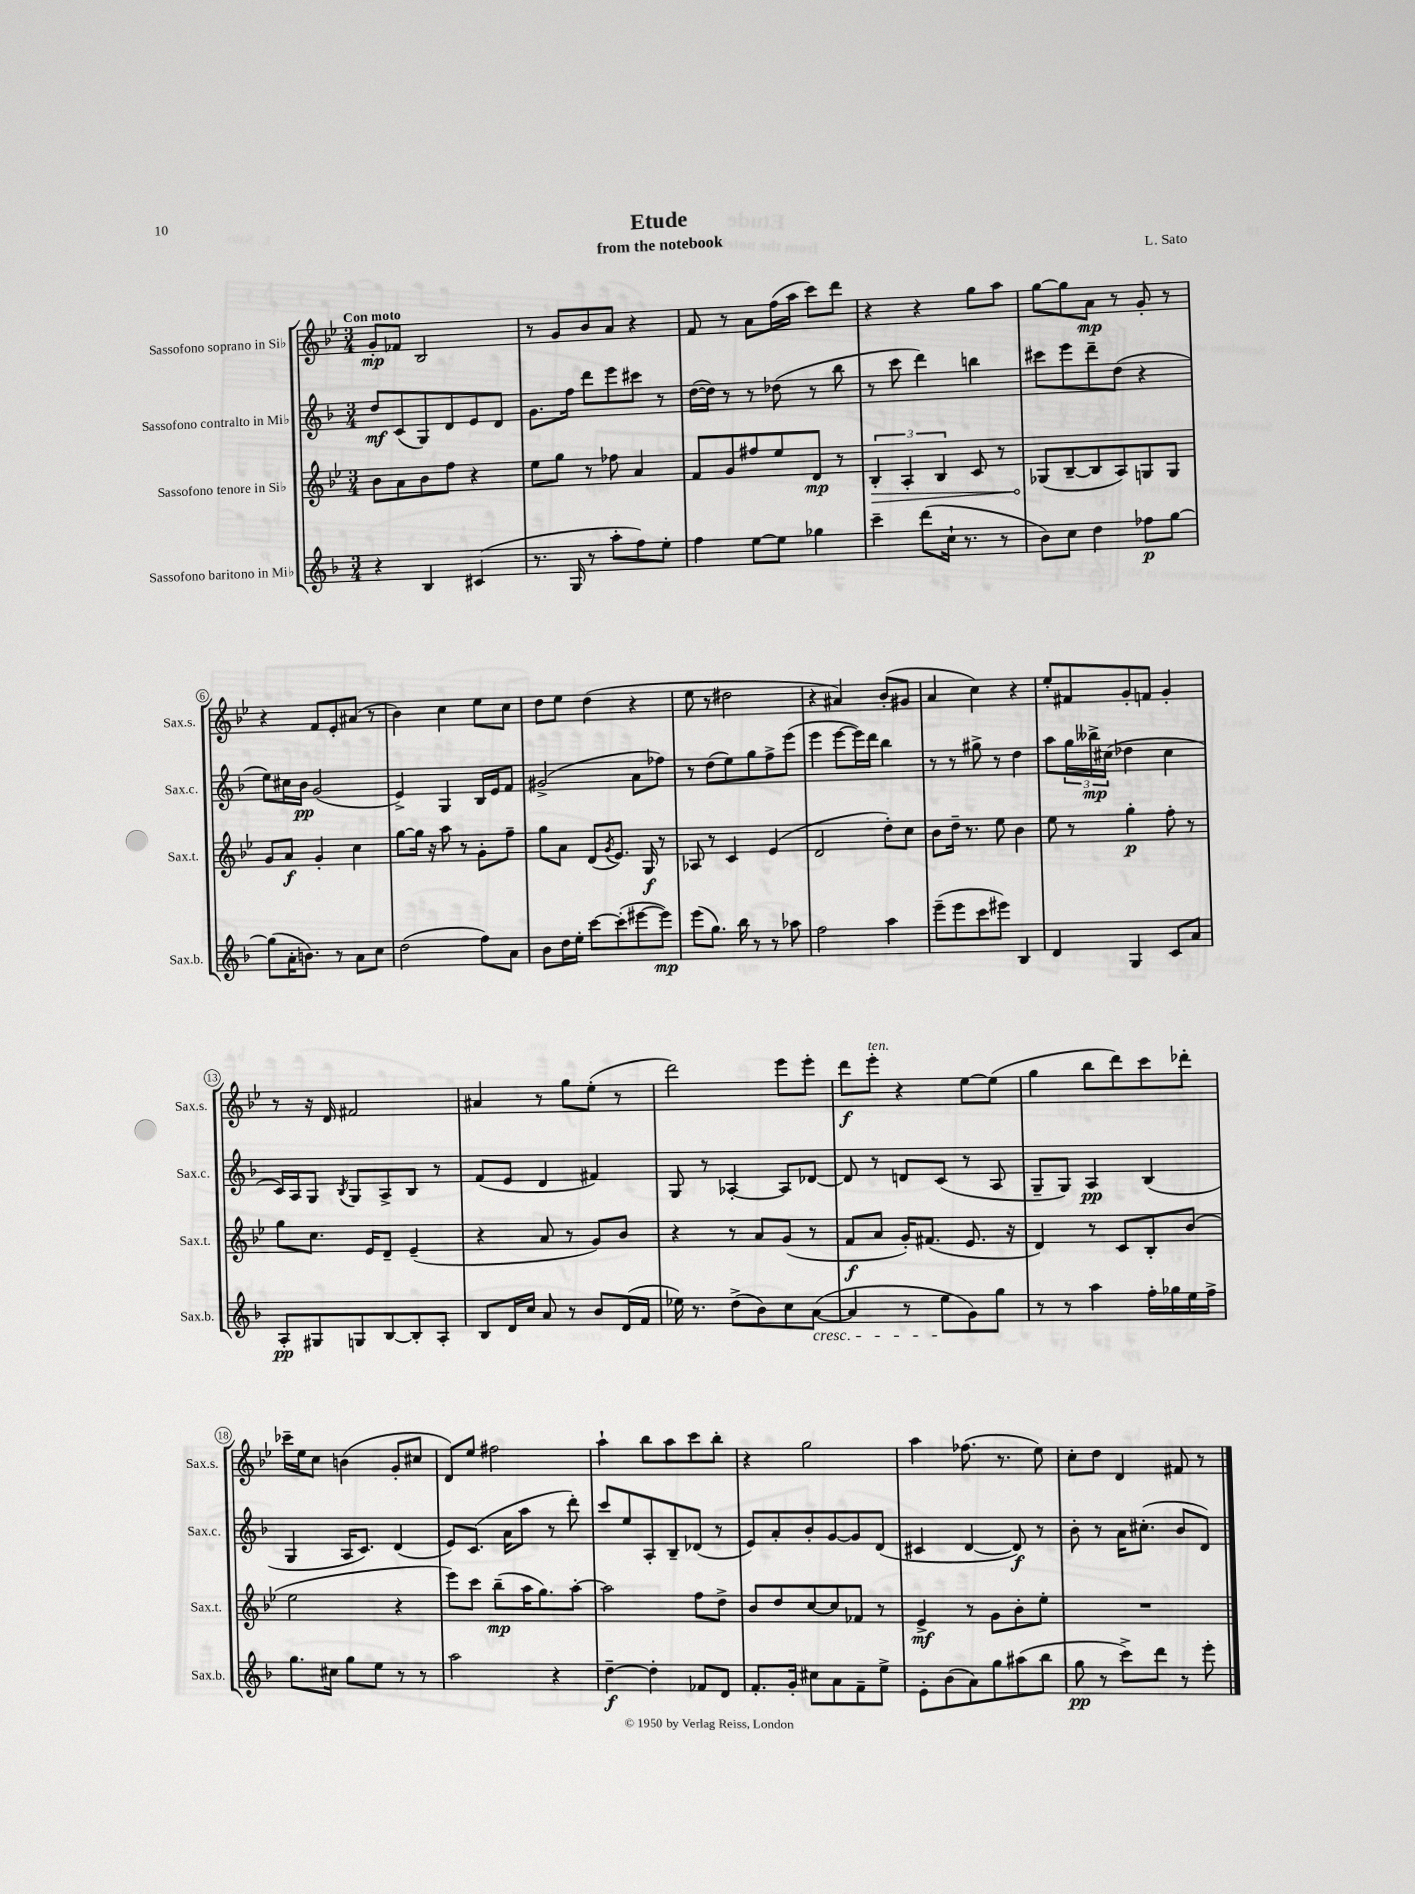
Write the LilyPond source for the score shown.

\header { title = "Etude" composer = "L. Sato" subtitle = "from the notebook" }
<<
\new StaffGroup <<
\new Staff = "s0" \with { instrumentName = "Sassofono soprano in Sib" shortInstrumentName = "Sax.s." } {
    \clef treble \key bes \major \numericTimeSignature \time 3/4 \tempo "Con moto"
    g'8-.\mp fes'8 bes2 |
    r8 g'8 bes'8 a'8 r4 |
    f'8 r8 a'8 f''16( a''16 c'''8) d'''8 |
    r4 r4 g''8 a''8 |
    g''8~ g''8 a'8\mp r8 g'8-. r8 |
    r4 f'8 ees'8-. ais'8( r8 |
    bes'4) c''4 ees''8 c''8 |
    d''8 ees''8 d''4( r4 |
    ees''8 r8 dis''2 |
    r4 ais'4) bes'8-.( gis'8 |
    a'4 c''4) r4 |
    ees''8-. fis'8 g'8-. f'8 g'4-. |
    r8 r16 d'16 fis'2 |
    ais'4 r8 g''8 ees''8-.( r8 |
    d'''2) ees'''8 ees'''8-. |
    d'''8\f ees'''8-.^\markup { \italic "ten." } r4 ees''8~ ees''8( |
    g''4 bes''8 d'''8) c'''8 des'''8-. |
    ces'''16-- ees''16 c''8 b'4( g'8-. cis''8 |
    d'8) ees''8 fis''2 |
    a''4-! bes''8 a''8 c'''8 bes''8-. |
    r4 g''2 |
    a''4 fes''8.( r8. ees''8) |
    c''8-. d''8 d'4 fis'8 r8 \bar "|." |
}
\new Staff = "s1" \with { instrumentName = "Sassofono contralto in Mib" shortInstrumentName = "Sax.c." } {
    \clef treble \key f \major \numericTimeSignature \time 3/4
    d''8\mf c'8( g8) d'8 e'8 d'8 |
    g'8. f''16 d'''8 e'''8 cis'''8 r8 |
    d''16~( d''16) r8 r8 des''8( r8 bes''8 |
    r8 c'''8 d'''4) b''4 |
    cis'''8 e'''8 d'''8-- d''8( r4 |
    e''8) cis''16 bes'16\pp g'2( |
    e'4->) g4 bes16 e'16 f'8 |
    gis'2->( a'8 fes''8) |
    r8 d''8( e''8) g''8 f''8-> e'''8( |
    e'''4 e'''8~ e'''16) d'''16 bes''4 |
    r8 r8 gis''8-> r8 d''4 |
    a''8 \tuplet 3/2 { g''16 beses''16->\mp cis''16( } des''4 cis''4 |
    c'16) a16 g8 \acciaccatura { bes8 } g8 a8-> bes8 r8 |
    f'8( e'8 d'4 fis'4) |
    g8 r8 aes4~-. aes8 des'8~ |
    des'8 r8 d'8 c'8( r8 a8 |
    g8-- g8) a4\pp bes4( |
    g4 a16 c'8.) d'4( |
    e'8) c'8.( a'16 a''8 r8 d'''8-.) |
    c'''8 e''8 a8-. bes8-- des'8( r8 |
    e'8) a'8-. bes'8-. g'8~ g'8 d'8( |
    cis'4 d'4~ d'8\f) r8 |
    bes'8-. r8 a'16 cis''8.-.( bes'8 d'8) \bar "|." |
}
\new Staff = "s2" \with { instrumentName = "Sassofono tenore in Sib" shortInstrumentName = "Sax.t." } {
    \clef treble \key bes \major \numericTimeSignature \time 3/4
    bes'8 a'8 bes'8 f''8 r4 |
    ees''8 g''8 r8 fes''8 a'4 |
    f'8 g'8 fis''8 ees''8 d'8\mp r8 |
    \tuplet 3/2 { \once \override Hairpin.circled-tip = ##t bes4-.\> a4-. bes4 } c'8 r8 |
    ges8\!( bes8~-- bes8 a8) g8 g8 |
    g'8 a'8\f g'4-. c''4 |
    g''8~ g''16 r16 a''8 r8 g'8-. f''8-- |
    g''8 a'8 d'8( \acciaccatura { g'8 } ees'8.) g16\f r8 |
    aes8 r8 c'4 ees'4( |
    d'2 d''8-.) c''8 |
    bes'8 d''16-- r8. ees''8 bes'4 |
    ees''8 r8 g''4-.\p f''8-. r8 |
    g''8 c''8. ees'16 d'8-- ees'4--( |
    r4 a'8 r8 g'8) bes'8 |
    r4 r8 a'8 g'8( r8 |
    f'8\f a'8 g'16-.) fis'8.( ees'8. r16 |
    d'4) r8 c'8 bes8-. bes'8( |
    ees''2 r4 |
    ees'''8) c'''8 bes''8--\mp( a''16 g''8.) a''8~-. |
    a''2 f''8 d''8-> |
    bes'8 d''8 c''8~ c''8 fes'8 r8 |
    ees'4->\mf r8 g'8 bes'8-. ees''8-. |
    R2. \bar "|." |
}
\new Staff = "s3" \with { instrumentName = "Sassofono baritono in Mib" shortInstrumentName = "Sax.b." } {
    \clef treble \key f \major \numericTimeSignature \time 3/4
    r4 bes4 cis'4( |
    r8. g16 r8 a''8-. f''8) e''8-. |
    f''4 e''8~ e''8 ges''4 |
    c'''4-- d'''8( c''16-! r8. r8 |
    bes'8) c''8 d''4 fes''8\p g''8~ |
    g''8( a'16-. b'8.) r8 a'8 c''8 |
    d''2( f''8) a'8 |
    bes'8 d''16 e''16-. c'''8~ c'''8-.( eis'''8~ eis'''8\mp) |
    e'''8( g''8.) bes''16 r8 r8 aes''8 |
    f''2 a''4 |
    e'''8--( e'''8 c'''8 eis'''8) bes4 |
    d'4 g4 c'8 a'8 |
    a8-.\pp gis8 g8 bes8~ bes8-. a8-. |
    bes8 d'16 c''16 a'8 r8 bes'8 d'16( f'16 |
    ees''16) r8. d''8->( bes'8) c''8 a'8~\cresc( |
    a'4 r8 e''8\! g'8) g''8 |
    r8 r8 a''4 f''16-. ges''16 e''16 f''16-> |
    g''8. cis''16 g''8 e''8 r8 r8 |
    a''2 r4 |
    d''4~--\f d''4-. fes'8 d'8 |
    f'8.-. g'16-. cis''8 a'8 f'8-- e''8-> |
    e'8-. bes'8( a'8) g''8 ais''8( bes''8 |
    g''8\pp r8 c'''8->) d'''8 r8 e'''8-. \bar "|." |
}
>>
>>
\layout { \context { \Score \override BarNumber.stencil = #(make-stencil-circler 0.1 0.3 ly:text-interface::print) } }
